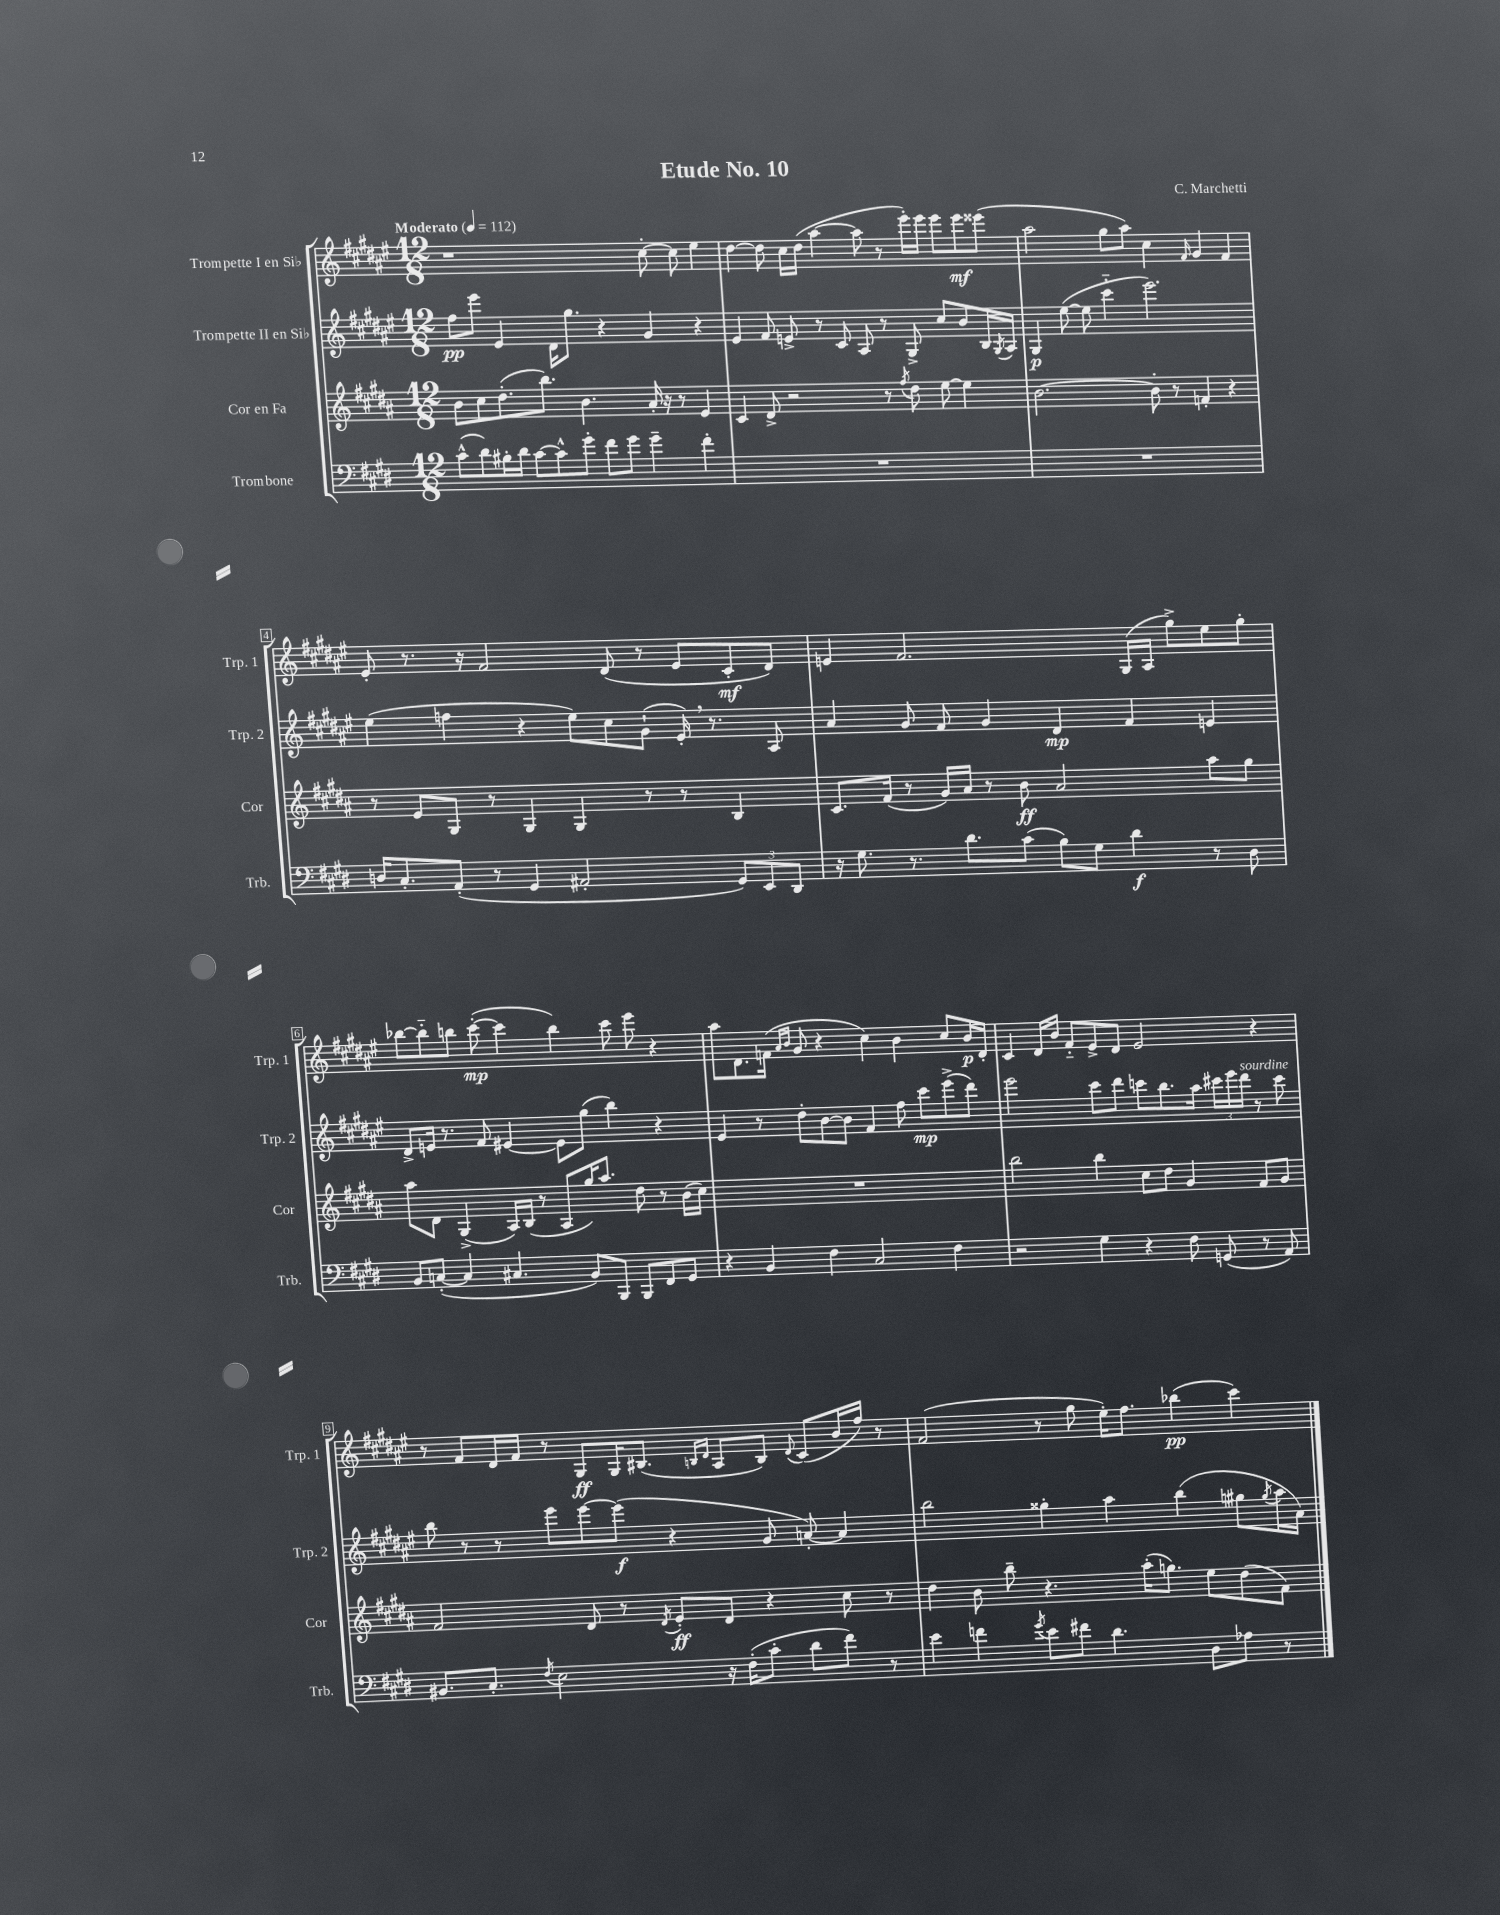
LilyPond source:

\header { title = "Etude No. 10" composer = "C. Marchetti" }
<<
\new StaffGroup <<
\new Staff = "s0" \with { instrumentName = "Trompette I en Sib" shortInstrumentName = "Trp. 1" } {
    \clef treble \key fis \major \numericTimeSignature \time 12/8 \tempo "Moderato" 4 = 112
    r1 cis''8~-. cis''8 eis''4 |
    dis''4~ dis''8 cis''16 dis''16( ais''4~ ais''8 r8 eis'''16-.) eis'''16 eis'''8 eis'''8\mf eisis'''8( |
    ais''2 gis''8 ais''8) cis''4 \grace { fis'16 } gis'4 fis'4 |
    eis'8-. r8. r16 fis'2 dis'8( r8 eis'8 cis'8-.\mf dis'8) |
    e'4 fis'2. gis16( ais16 gis''8->) eis''8 gis''8-. |
    bes''8~ bes''8-_ b''8 cis'''8~-.\mp( cis'''4 b''4) cis'''8 eis'''8 r4 |
    ais''8 dis'8. f'16( \grace { ais'16 b'16 } gis'8 r4 cis''4) b'4 cis''8 b'16\p dis'16-. |
    cis'4 dis'16 b'16 fis'8-_ eis'8-> dis'8 eis'2 r4 |
    r8 fis'8 dis'16 fis'16 r8 gis8\ff gis16 bis8.( \grace { b16 dis'16 } ais8 b8) \appoggiatura { dis'8 } cis'8( b'16 fis''16) r8 |
    fis'2( r8 gis''8 eis''16-.) fis''8. bes''4\pp( cis'''4) \bar "|." |
}
\new Staff = "s1" \with { instrumentName = "Trompette II en Sib" shortInstrumentName = "Trp. 2" } {
    \clef treble \key fis \major \numericTimeSignature \time 12/8
    fis''8\pp eis'''8 eis'4 dis'16 gis''8. r4 gis'4 r4 |
    eis'4 fis'8 e'8-> r8 cis'8 ais8 r8 gis8-> cis''8 b'8 b16 \acciaccatura { gis8 } ais16 |
    gis4\p eis''8~( eis''8 cis'''4-_ eis'''2.) |
    eis''4( f''4 r4 eis''8) cis''8 gis'8-!( eis'16-.) \breathe r8. ais8 |
    ais'4 gis'8 fis'8 gis'4 dis'4\mp fis'4 e'4 |
    dis'8-> e'16 r8. fis'8 eis'4~ eis'8 gis''8( b''4) r4 |
    eis'4 r8 dis''8-. b'8~ b'8 fis'4 fis''8 cis'''8\mp eis'''8->( dis'''8) |
    eis'''2 cis'''8 dis'''8 c'''8 b''8. ais''16 \tuplet 3/2 { cis'''16 eis'''16 dis'''16^\markup { \italic "sourdine" } } r8 cis'''8 |
    b''8 r8 r8 eis'''8 eis'''8~ eis'''8\f( r4 gis'8 a'8~-.) a'4 |
    b''2 gisis''4-. ais''4 b''4( gis''8 \acciaccatura { gis''8 } ais''16 ais'16) \bar "|." |
}
\new Staff = "s2" \with { instrumentName = "Cor en Fa" shortInstrumentName = "Cor" } {
    \clef treble \key b \major \numericTimeSignature \time 12/8
    b'8 cis''8 dis''8.-.( b''8.) b'4. ais'16-. r16 r8 e'4 |
    cis'4 dis'8-> r2 r8 \acciaccatura { fis''8 } dis''8 e''8~ e''4 |
    b'2.~ b'8-. r8 f'4-. r4 |
    r8 e'8 gis8 r8 gis4 gis4 r8 r8 b4 |
    cis'8. fis'16( r8 gis'16) ais'16 r8 b'8\ff ais'2 ais''8 gis''8 |
    ais''8 dis'8 gis4->( ais16) b16( r8 ais8 gis''16) ais''8. dis''8 r8 b'16( cis''16) |
    R1. |
    b''2 b''4 cis''8 dis''8 gis'4 fis'8 gis'8 |
    fis'2 dis'8 r8 \acciaccatura { dis'8 } e'8-.\ff dis'8 r4 cis''8 r8 |
    dis''4 b'8 b''8-- r4. ais''16-.( g''8.) e''8 dis''8( fis'8) \bar "|." |
}
\new Staff = "s3" \with { instrumentName = "Trombone" shortInstrumentName = "Trb." } {
    \clef bass \key e \major \numericTimeSignature \time 12/8
    cis'8-^( dis'8) bis16-. dis'16 cis'8~ cis'8-^ gis'8-. fis'8 gis'8 gis'4-- fis'4-. |
    R1. |
    R1. |
    d16 cis8.-. a,8-.( r8 gis,4 ais,2-. \tuplet 3/2 { gis,8) e,8 dis,8 } |
    r16 gis8. r8. dis'8. cis'8( b8) gis8 dis'4\f r8 dis8 |
    b,8 c8~-.( c4 cis4. b,8) b,,8 b,,8 fis,8 gis,8 |
    r4 b,4 fis4 cis2 fis4 |
    r2 gis4 r4 fis8 g,8( r8 a,8) |
    bis,8. cis8.-. \acciaccatura { fis8 } e2 r16 fis16-.( cis'8-. dis'8 fis'8) r8 |
    e'4 f'4 \acciaccatura { gis'8 } e'8 fis'8 dis'4. dis8 aes8 r8 \bar "|." |
}
>>
>>
\layout { \context { \Score \override BarNumber.stencil = #(make-stencil-boxer 0.1 0.3 ly:text-interface::print) } }
